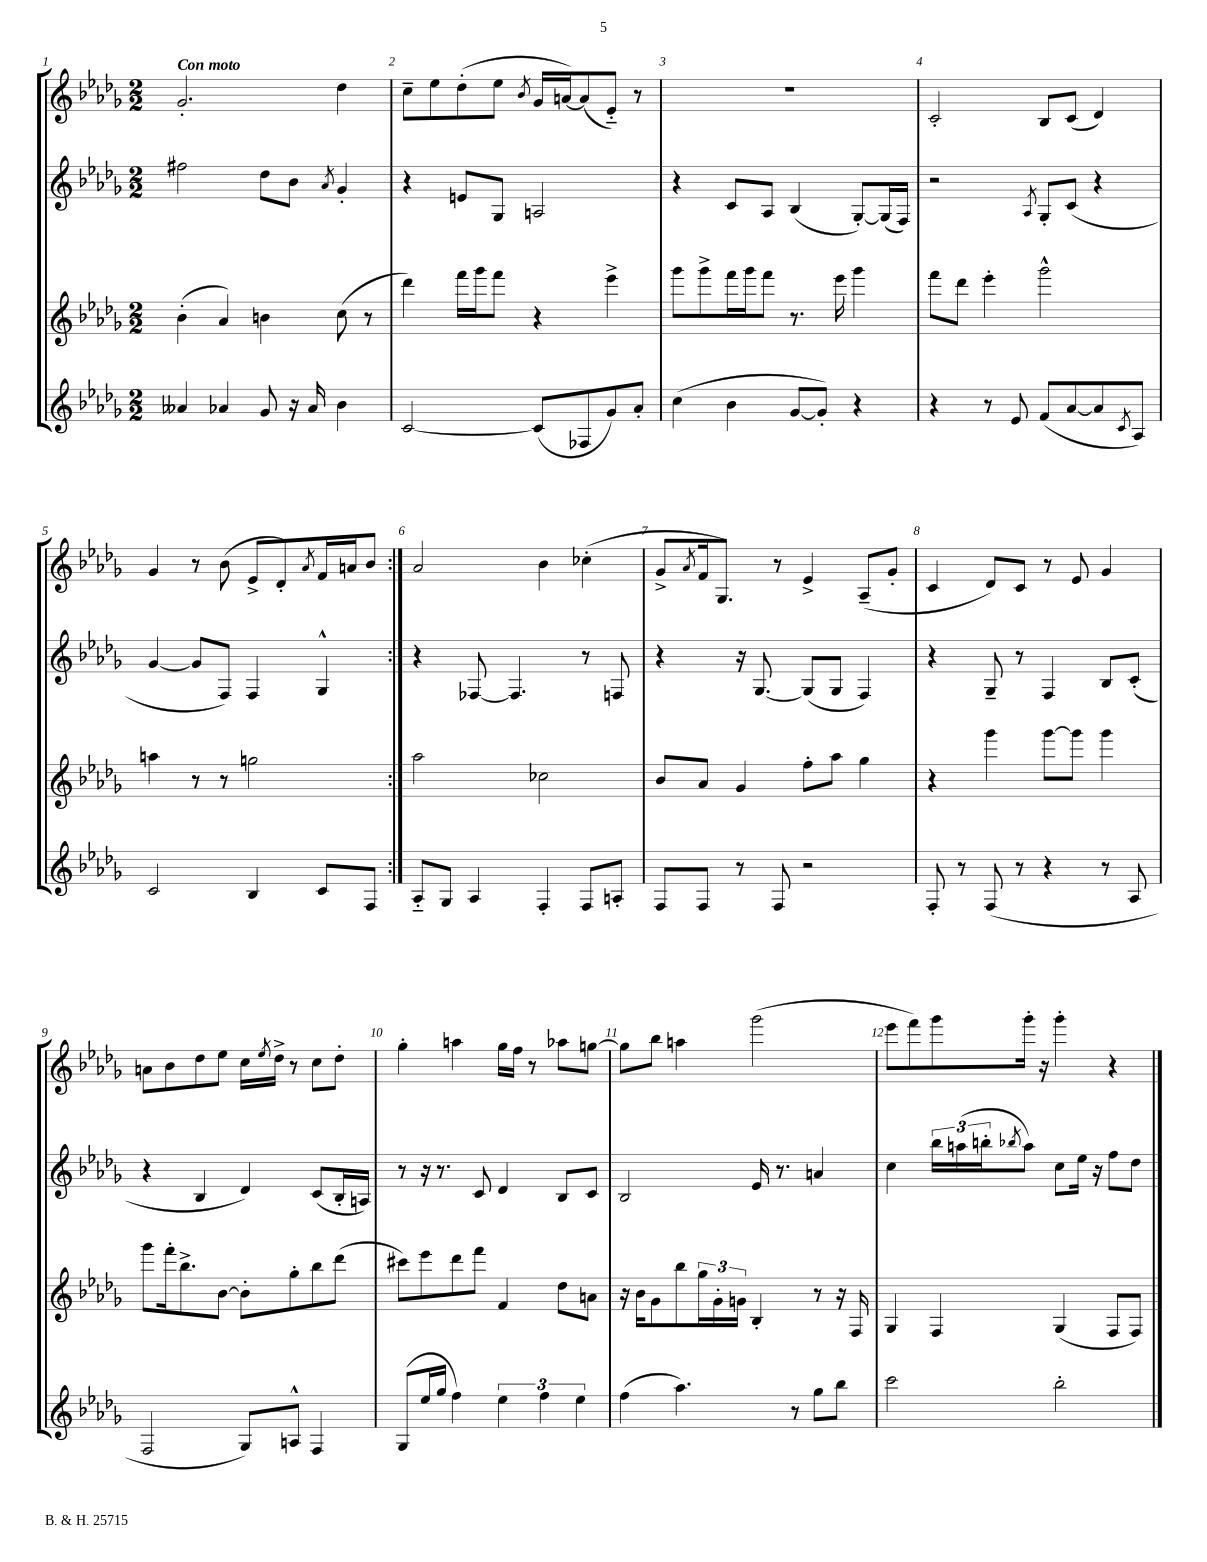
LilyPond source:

<<
\new StaffGroup <<
\new Staff = "s0" {
    \clef treble \key des \major \numericTimeSignature \time 2/2 \tempo "Con moto"
    \repeat volta 2 { ges'2.-. des''4 |
    c''8-- ees''8 des''8-.( ees''8 \acciaccatura { bes'8 } ges'16 a'16~) a'8( ees'8-_) r8 |
    R1 |
    c'2-. bes8 c'8( des'4) |
    ges'4 r8 bes'8( ees'8-> des'8-.) \acciaccatura { aes'8 } f'16 a'16 bes'8 | }
    aes'2 bes'4 ces''4-.( |
    ges'8-> \acciaccatura { aes'8 } f'16 ges8.) r8 ees'4-> aes8--( ges'8-. |
    c'4 des'8) c'8 r8 ees'8 ges'4 |
    a'8 bes'8 des''8 ees''8 c''16 \acciaccatura { ees''8 } des''16-> r8 c''8 des''8-. |
    ges''4-. a''4 ges''16 f''16 r8 aes''8 g''8~ |
    g''8 bes''8 a''4 ges'''2( |
    ees'''8 f'''8) ges'''8 ges'''16-. r16 ges'''4-. r4 \bar "|." |
}
\new Staff = "s1" {
    \clef treble \key des \major \numericTimeSignature \time 2/2
    \repeat volta 2 { fis''2 des''8 bes'8 \acciaccatura { aes'8 } ges'4-. |
    r4 e'8 ges8 a2 |
    r4 c'8 aes8 bes4( ges8~-.) ges16( f16) |
    r2 \acciaccatura { aes8 } ges8-. c'8( r4 |
    ges'4~ ges'8 f8) f4 ges4-^ | }
    r4 fes8~ fes4. r8 f8 |
    r4 r16 ges8.~ ges8( ges8 f4) |
    r4 ges8-- r8 f4 bes8 c'8-.( |
    r4 bes4 des'4) c'8( bes16-. a16) |
    r8 r16 r8. c'8 des'4 bes8 c'8 |
    bes2 ees'16 r8. a'4 |
    c''4 \tuplet 3/2 { bes''16 a''16( b''16-. } \acciaccatura { bes''8 } a''8) c''8 ees''16 r16 f''8 des''8 \bar "|." |
}
\new Staff = "s2" {
    \clef treble \key des \major \numericTimeSignature \time 2/2
    \repeat volta 2 { bes'4-.( aes'4) b'4 c''8( r8 |
    des'''4) f'''16 ges'''16 f'''8 r4 ees'''4-> |
    ges'''8 ges'''8-> f'''16 ges'''16 f'''8 r8. ees'''16 ges'''4 |
    f'''8 des'''8 ees'''4-. ges'''2-^ |
    a''4 r8 r8 g''2 | }
    aes''2 ces''2 |
    bes'8 aes'8 ges'4 f''8-. aes''8 ges''4 |
    r4 ges'''4 ges'''8~ ges'''8 ges'''4 |
    ges'''8 f'''16-. bes''8.-> bes'8~ bes'8-. ges''8-. bes''8 des'''8( |
    cis'''8) ees'''8 des'''8 f'''8 f'4 des''8 a'8 |
    r16 bes'16 ges'8 bes''8 \tuplet 3/2 { ges''16 ges'16-. g'16 } bes4-. r8 r16 f16 |
    ges4 f4 ges4( f8 f8) \bar "|." |
}
\new Staff = "s3" {
    \clef treble \key des \major \numericTimeSignature \time 2/2
    \repeat volta 2 { aeses'4 aes'4 ges'8 r16 aes'16 bes'4 |
    c'2~ c'8( fes8 ges'8) aes'8-. |
    c''4( bes'4 ges'8~ ges'8-.) r4 |
    r4 r8 ees'8 f'8( aes'8~ aes'8 \acciaccatura { c'8 } aes8) |
    c'2 bes4 c'8 f8 | }
    aes8-_ ges8 aes4 f4-. f8 a8-. |
    f8 f8 r8 f8 r2 |
    f8-. r8 f8( r8 r4 r8 aes8 |
    f2 ges8) a8-^ f4 |
    ges8( ees''16 ges''16 f''4) \tuplet 3/2 { ees''4 f''4 ees''4 } |
    f''4( aes''4.) r8 ges''8 bes''8 |
    c'''2 bes''2-. \bar "|." |
}
>>
>>
\layout { \context { \Score \override BarNumber.break-visibility = ##(#f #t #t) barNumberVisibility = #all-bar-numbers-visible } }
